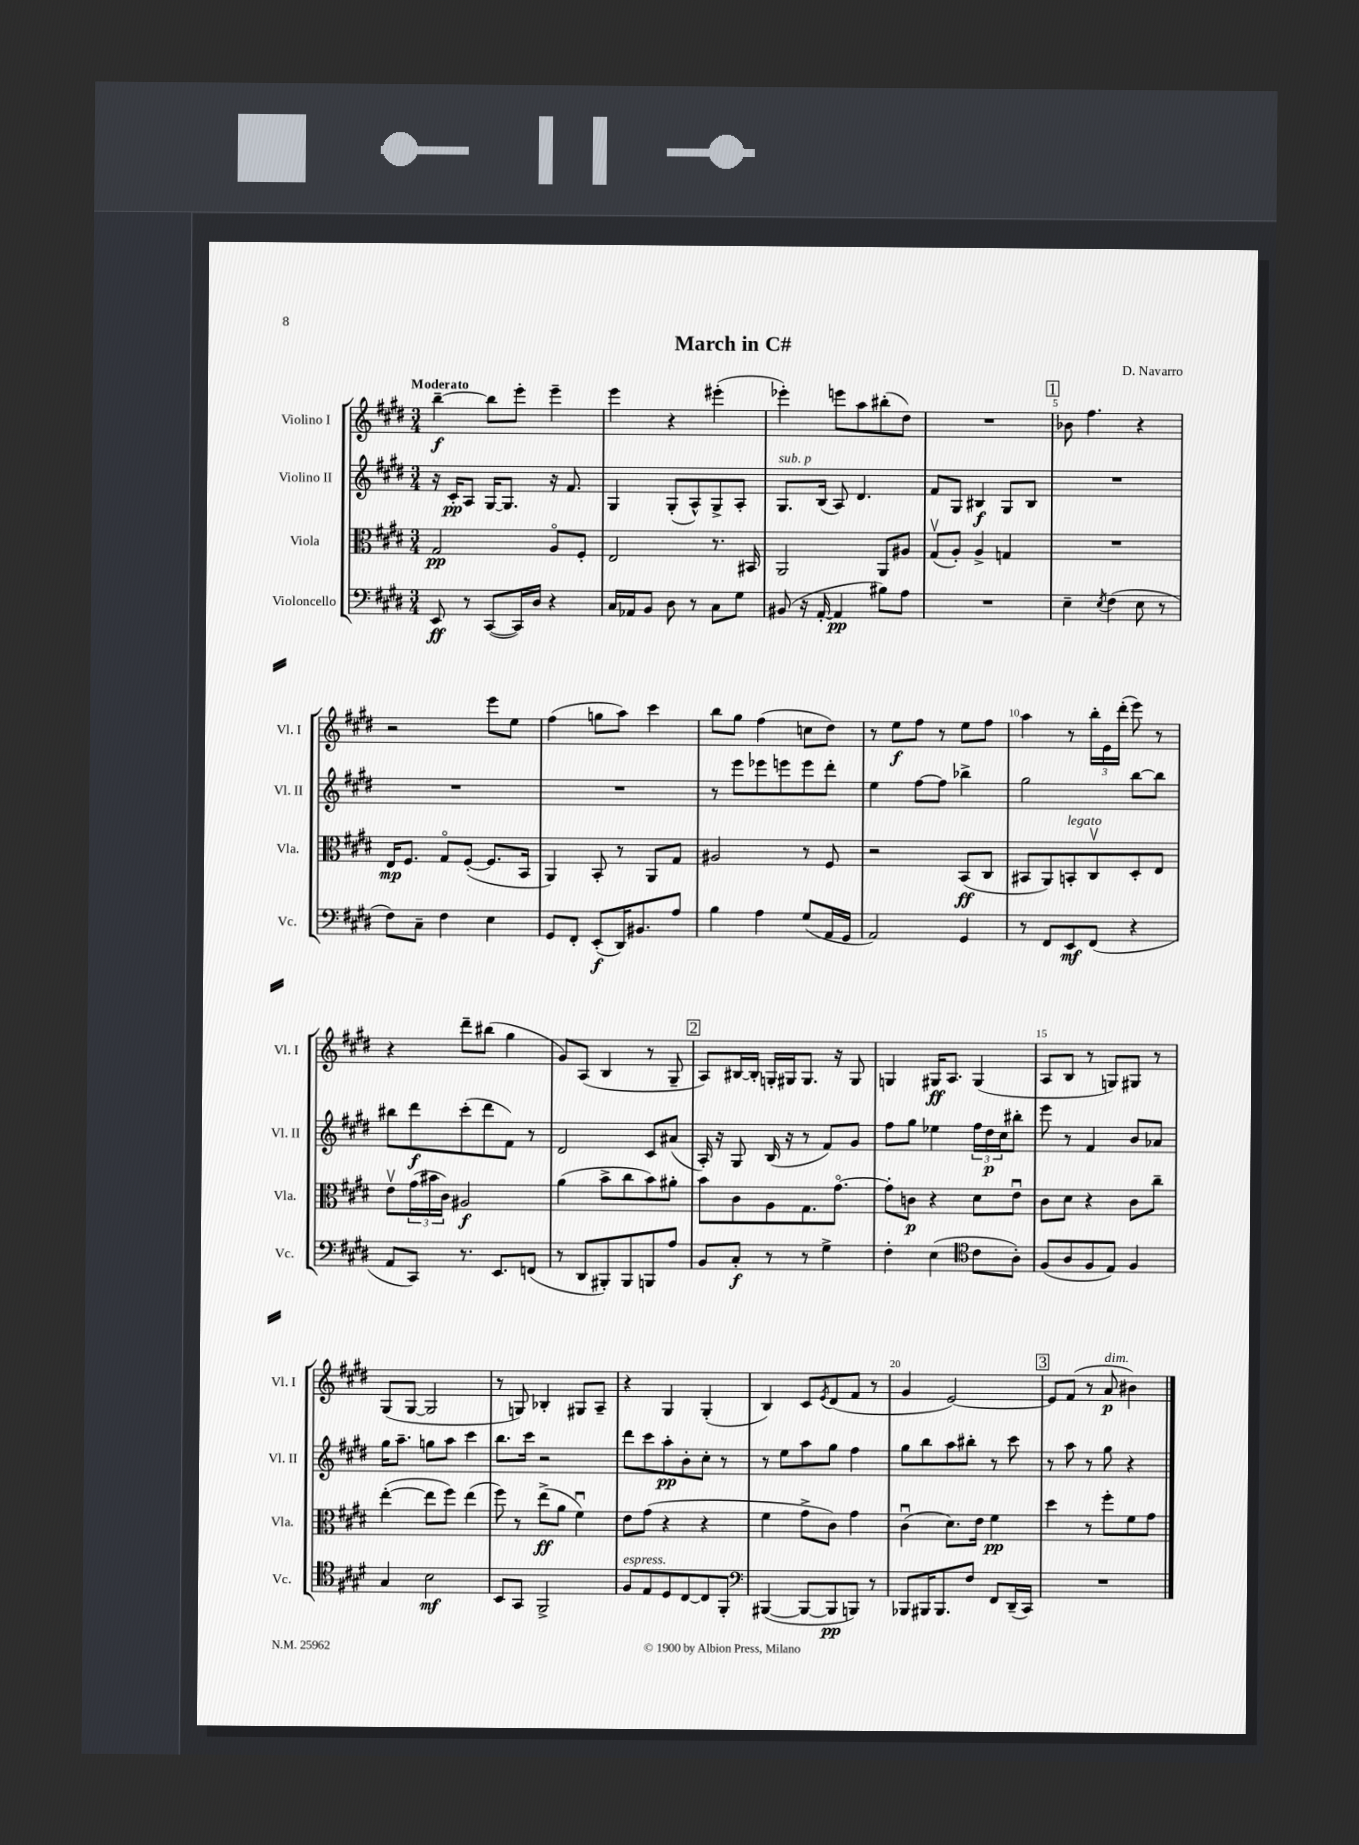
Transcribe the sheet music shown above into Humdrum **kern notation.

**kern	**kern	**kern	**kern
*staff4	*staff3	*staff2	*staff1
*clefF4	*clefC3	*clefG2	*clefG2
*k[f#c#g#d#]	*k[f#c#g#d#]	*k[f#c#g#d#]	*k[f#c#g#d#]
*M3/4	*M3/4	*M3/4	*M3/4
8EE/	2G#/	16r	[4bb~\
.	.	16c#'/LK	.
8r	.	8A/J	.
([8CC#/L	.	[16G#/LK	8bb\]L
.	.	8.G#/]J	.
16CC#/]L)	.	.	8eee'\J
16D#/JJ	.	.	.
4r	8Ao/L	16r	4eee~\
.	.	8.f#/	.
.	8F#'/J	.	.
=	=	=	=
16C#/LL	2E/	4G#/	4eee\
16AA-/J	.	.	.
8BB/J	.	.	.
8D#\	.	(8G#'/L	4r
8r	.	8A^^/)	.
8C#\L	8.r	8G#^/	(4eee#'\
8G#\J	.	8A'/J	.
.	16BB#/	.	.
=	=	=	=
(8BB#/	2AA/	8.G#/L	4eee-'\)
16r	.	.	.
[16AA'/	.	(16B/Jk	.
4AA/]	.	8A/)	8eee\L
.	.	4.d#/	8aa\
8B#\L)	8AA/L	.	(8bb#'\
8A\J	8A#/J	.	8dd#\J)
=	=	=	=
2.r	(8G#v/L	8f#/L	2.r
.	8A'/J)	8G#/J	.
.	4A^/	4B#/	.
.	4G/	8G#/L	.
.	.	8B#/J	.
=	=	=	=
4E~\	2.r	2.r	8b-\
.	.	.	4.ff#\
8qE/	.	.	.
(4F#\	.	.	.
8E\	.	.	4r
8r	.	.	.
=	=	=	=
8F#\L)	16E/LK	2.r	2r
.	8.F#/J	.	.
8C#~\J	.	.	.
4F#\	8G#o/L	.	.
.	([8F#'/J	.	.
4E\	8.F#/]L	.	8eee\L
.	.	.	8ee\J
.	16BB/Jk	.	.
=	=	=	=
8GG#/L	4AA/)	2.r	(4ff#\
8FF#'/J	.	.	.
(8EE'/L	8BB'/	.	8gg\L
16DD#/K)	8r	.	8aa\J)
8.BB#/	.	.	.
.	8AA/L	.	4ccc#\
8A/J	8G#/J	.	.
=	=	=	=
4B\	2A#/	8r	8bb\L
.	.	8eee\L	8gg#\J
4A\	.	8eee-\	(4ff#\
.	.	8eee\	.
(8G#/L	8r	8eee\	8cc\L
16AA/L	8F#/	8ddd#'\J	8dd#\J)
16GG#/JJ	.	.	.
=	=	=	=
2AA/)	2r	4ee\	8r
.	.	.	8ee\L
.	.	[8ff#\L	8ff#\J
.	.	8ff#\]J	8r
4GG#/	(8BB/L	4bb-^\	8ee\L
.	8C#/J	.	8ff#\J
=	=	=	=
8r	8BB#/L	2gg#\	4aa\
8FF#/L	8AA/)	.	.
8EE/	8BB'/	.	8r
(8FF#/J	8C#v/	.	24bb'\LL
.	.	.	24e\
.	.	.	(24ddd#'\JJ
4r	8D#'/	[8bb\L	8eee\)
.	8E/J	8bb\]J	8r
=	=	=	=
8AA/L	8ev\L	8bb#\L	4r
8CC#/J)	(24g#\L	8ddd#\	.
.	24b#\	.	.
.	24c#\JJ)	.	.
8.r	2A#/	(8ccc#'\	8ddd#~\L
.	.	8ddd#\	(8bb#\J
8.EE/L	.	.	.
.	.	8f#\J)	4gg#\
(8FF/J	.	8r	.
=	=	=	=
8r	(4a\	2d#/	8g#/L)
8DD#/L	.	.	(8A/J
8BBB#'/)	8b^\L	.	4B/
8BBB#/	8cc#\	.	.
8BBB/	8b\)	8c#/L	8r
8A/J	8a#'\J	(8a#/J	8G#~/
=	=	=	=
8BB/L	8b\L	16A'/)	8A/L)
.	.	16r	.
8C#'/J	8c#\	8G#/	[16B#/L
.	.	.	16B#'/]JJ
8r	8A\	(16B/	16G'/LL
.	.	16r	16G#/J
8r	8.G#\	8r	8.G#/J
4G#^\	.	8f#/L)	.
.	[8.g#o\J	.	16r
.	.	8g#/J	8G#/
=	=	=	=
4F#'\	8g#'\]L	8ff#\L	4G/
.	8c\J	8gg#\J	.
(4E\	4r	4ee-\	16G#/LK
.	.	.	8.A/J
*clefC4	*	*	*
8c#\L	8d#\L	24ff#\LL	(4G#/
.	.	24dd#\	.
.	.	24cc#\J	.
8A'\J)	8eu\J	8bb#'\J	.
=	=	=	=
(8F#/L	8c#\L	8eee\	8A/L
8A/	8d#\J	8r	8B/J
8F#/	4r	4f#/	8r
8E/J)	.	.	8G/L)
4F#/	8c#\L	8b/L	8G#/J
.	8cc#~\J	8a-/J	8r
=	=	=	=
4G#/	([4ee'\	16gg#\LK	(8G#/L
.	.	8.aa~\J	.
.	.	.	[8G#/J
2B\	8ee\]L	8gg\L	2G#/]
.	8ff#\J)	8aa\J	.
.	(4ee\	4ccc#\	.
=	=	=	=
8BB/L	8ff#\)	8.bb\L	8r
8GG#/J	8r	.	8G/)
.	.	16ccc#\Jk	.
2FF#^/	(8ee^\L	2r	4B-'/
.	8a\J	.	.
.	4f#u\)	.	8G#/L
.	.	.	8A~/J
=	=	=	=
8F#/L	8e\L	8ddd#\L	4r
8E/	(8g#\J	8ccc#\	.
8D#/	4r	8aa'\	4G#/
[8C#/	.	8b'\	.
8C#/]	4r	8cc#'\J	(4G#'/
8FF#'/J	.	8r	.
=	=	=	=
*clefF4	*	*	*
([4BBB#/	4f#\	8r	4B/)
.	.	8ee\L	.
8BBB#/_L	8g#^\L	8aa\	8c#/L
.	.	.	8qe/
8BBB#/]	8c#\J)	8gg#\J	(8d#/
8BBB/J)	4g#\	4ff#\	8f#/J
8r	.	.	8r
=	=	=	=
8BBB-/L	(4c#u\	8gg#\L	4g#/
16BBB#/K	.	8bb\	.
8.BBB#/	.	.	.
.	8.d#\L)	8aa\	[2e/)
8F#/J	.	8bb#'\J	.
.	16e\Jk	.	.
8FF#/L	4f#\	8r	.
(16DD#~/L	.	8ccc#\	.
16CC#/JJ)	.	.	.
=	=	=	=
2.r	4dd#\	8r	8e/]L
.	.	8aa\	(8f#/J
.	8r	8r	8r
.	8ff#'\L	8gg#\	8a/
.	8f#\	4r	4b#\)
.	8g#\J	.	.
==	==	==	==
*-	*-	*-	*-
